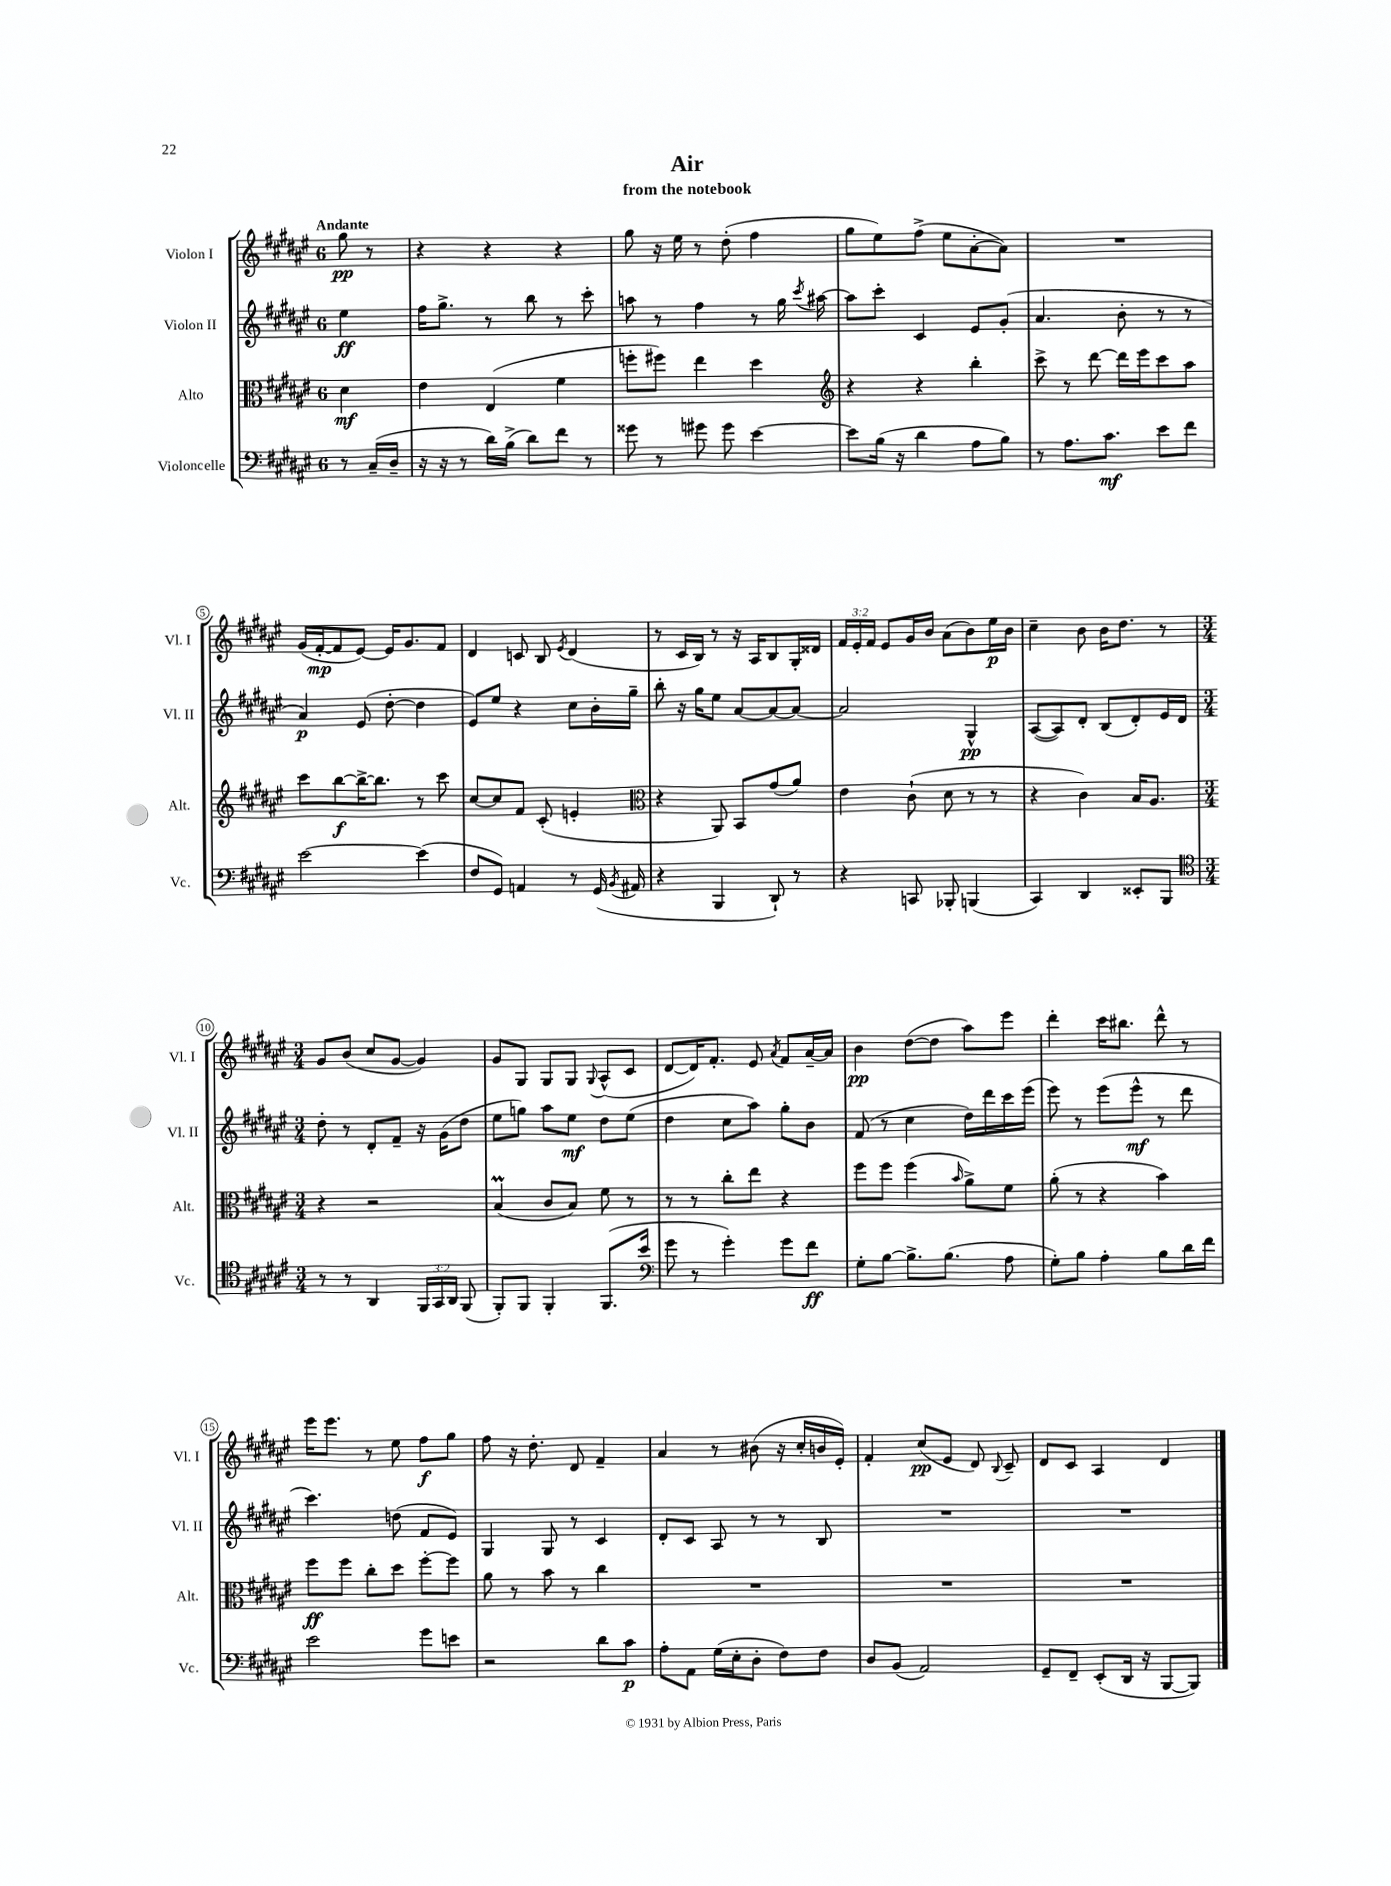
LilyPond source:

\header { title = "Air" subtitle = "from the notebook" }
<<
\new StaffGroup <<
\new Staff = "s0" \with { instrumentName = "Violon I" shortInstrumentName = "Vl. I" } {
    \clef treble \key fis \major \once \override Staff.TimeSignature.style = #'single-digit \time 6/8 \override Staff.TupletNumber.text = #tuplet-number::calc-fraction-text \partial 4 \tempo "Andante"
    \autoBeamOff gis''8\pp r8 |
    r4 r4 r4 |
    gis''8 r16 eis''16 r8 dis''8-.( fis''4 |
    gis''8[ eis''8) fis''8]->( eis''8[ ais'8~-. ais'8]) |
    R2. |
    gis'16[( fis'16~-.\mp fis'8 eis'8]~) eis'16[ gis'8. fis'8] |
    dis'4 c'8 b8 \acciaccatura { eis'8 } dis'4( |
    r8 cis'16[ b16]) r8 r16 ais16[ b8 gis16-. disis'16] |
    \tuplet 3/2 { fis'16[ eis'16-. fis'16] } eis'8[ gis'16 b'16] ais'8[( b'8) eis''16\p b'16] |
    cis''4-- b'8 b'16[ dis''8.] r8 |
    \numericTimeSignature \time 3/4 gis'8[ b'8]( cis''8[ gis'8]~ gis'4) |
    gis'8[ gis8] gis8[ gis8] \appoggiatura { gis8 } ais8[-^( cis'8] |
    dis'8[~ dis'16) fis'8.]-. eis'8 \acciaccatura { ais'8 } fis'8[ ais'16~-- ais'16] |
    b'4\pp dis''8[~( dis''8] ais''8[) eis'''8] |
    dis'''4-. cis'''16[ bis''8.] dis'''8-^ r8 |
    eis'''16[ eis'''8.] r8 eis''8 fis''8[\f gis''8] |
    fis''8 r16 dis''8.-. dis'8 fis'4-- |
    ais'4 r8 bis'8( r16 cis''16[-. b'16 eis'16]-.) |
    fis'4-. cis''8[\pp( eis'8] dis'8) \appoggiatura { b8 } cis'8-- |
    dis'8[ cis'8] ais4 dis'4 \bar "|." |
}
\new Staff = "s1" \with { instrumentName = "Violon II" shortInstrumentName = "Vl. II" } {
    \clef treble \key fis \major \once \override Staff.TimeSignature.style = #'single-digit \time 6/8 \partial 4
    \autoBeamOff eis''4\ff |
    fis''16[ gis''8.]-> r8 b''8 r8 cis'''8-. |
    a''8 r8 fis''4 r8 gis''16 \acciaccatura { cis'''8 } ais''16~ |
    ais''8[ cis'''8]-. cis'4 eis'8[ gis'8]-.( |
    ais'4. b'8-. r8 r8 |
    ais'4\p) eis'8( dis''8~-. dis''4 |
    eis'8[) eis''8] r4 cis''8[ b'16-. gis''16]-- |
    b''8-. r16 gis''16[ eis''8] ais'8[~ ais'8~ ais'8]~ |
    ais'2 gis4-^\pp |
    ais8[~( ais8) dis'8]-. b8[( dis'8-.) eis'16 dis'16] |
    \numericTimeSignature \time 3/4 dis''8-. r8 dis'8[-. fis'8]-- r16 gis'16[( dis''8] |
    eis''8[ g''8]) ais''8[ eis''8]\mf dis''8[ eis''8]( |
    dis''4 cis''8[ ais''8]) gis''8[-. b'8] |
    fis'8( r8 cis''4 dis''16[) dis'''16 cis'''16 eis'''16]( |
    eis'''8) r8 eis'''8[( eis'''8]-^\mf r8 dis'''8 |
    cis'''4.) d''8( fis'8[ eis'8]) |
    gis4 gis8 r8 cis'4 |
    dis'8[-. cis'8] ais8 r8 r8 b8 |
    R2. |
    R2. \bar "|." |
}
\new Staff = "s2" \with { instrumentName = "Alto" shortInstrumentName = "Alt." } {
    \clef alto \key fis \major \once \override Staff.TimeSignature.style = #'single-digit \time 6/8 \partial 4
    \autoBeamOff dis'4\mf |
    eis'4 eis4( fis'4 |
    f''8[-. fis''8]) eis''4 dis''4 |
    \clef treble r4 r4 b''4-. |
    cis'''8-> r8 dis'''8~ dis'''16[ eis'''16 cis'''8 ais''8] |
    cis'''8[ b''8~\f b''16~-> b''8.] r8 cis'''8 |
    cis''8[~ cis''8 fis'8] cis'8-.( e'4-. |
    \clef alto r4 ais,8) b,8[ gis'8( ais'8]) |
    eis'4 cis'8-!( dis'8 r8 r8 |
    r4 cis'4) b16[ ais8.] |
    \numericTimeSignature \time 3/4 r4 r2 |
    b4\prall( cis'8[ b8]) fis'8 r8 |
    r8 r8 cis''8[-. eis''8] r4 |
    fis''8[ fis''8] fis''4( \grace { b'16 } ais'8[->) fis'8] |
    ais'8-.( r8 r4 b'4) |
    fis''8[\ff fis''8] cis''8[-. dis''8] fis''8[~-. fis''8] |
    ais'8 r8 b'8 r8 cis''4 |
    R2. |
    R2. |
    R2. \bar "|." |
}
\new Staff = "s3" \with { instrumentName = "Violoncelle" shortInstrumentName = "Vc." } {
    \clef bass \key fis \major \once \override Staff.TimeSignature.style = #'single-digit \time 6/8 \override Staff.TupletNumber.text = #tuplet-number::calc-fraction-text \partial 4
    \autoBeamOff r8 cis16[--( dis16]-- |
    r16 r16 r8 dis'16[) b16]->( dis'8[) fis'8] r8 |
    gisis'8 r8 gis'8 gis'8 eis'4~ |
    eis'8[ b16]( r16 dis'4 ais8[ b8]) |
    r8 ais8.[ cis'8.]\mf eis'8[ fis'8] |
    eis'2~ eis'4( |
    fis8[ gis,8]) a,4 r8 gis,16( \acciaccatura { b,8 } ais,16 |
    r4 b,,4 dis,8-!) r8 |
    r4 c,8 bes,,8-. b,,4( |
    cis,4) dis,4 eisis,8[-. b,,8] |
    \numericTimeSignature \time 3/4 \clef tenor r8 r8 ais,4 \tuplet 3/2 { fis,16[ gis,16 ais,16] } fis,8( |
    fis,8[-.) fis,8] fis,4-. fis,8.[( b'16] |
    \clef bass gis'8 r8 gis'4-.) gis'8[ fis'8]\ff |
    gis8[-. b8]~ b8.[-> b8.]( ais8 |
    gis8[-.) b8] ais4-. b8[ dis'16 fis'16] |
    eis'2 gis'8[ e'8] |
    r2 dis'8[ cis'8]\p |
    ais8[-. ais,8] gis16[( eis16-. dis8]-. fis8[) fis8] |
    dis8[ b,8]( ais,2) |
    gis,8[-- fis,8]-- eis,8[-.( dis,16] r16 b,,8[~ b,,8]) \bar "|." |
}
>>
>>
\layout { \context { \Score \override BarNumber.stencil = #(make-stencil-circler 0.1 0.3 ly:text-interface::print) } }
